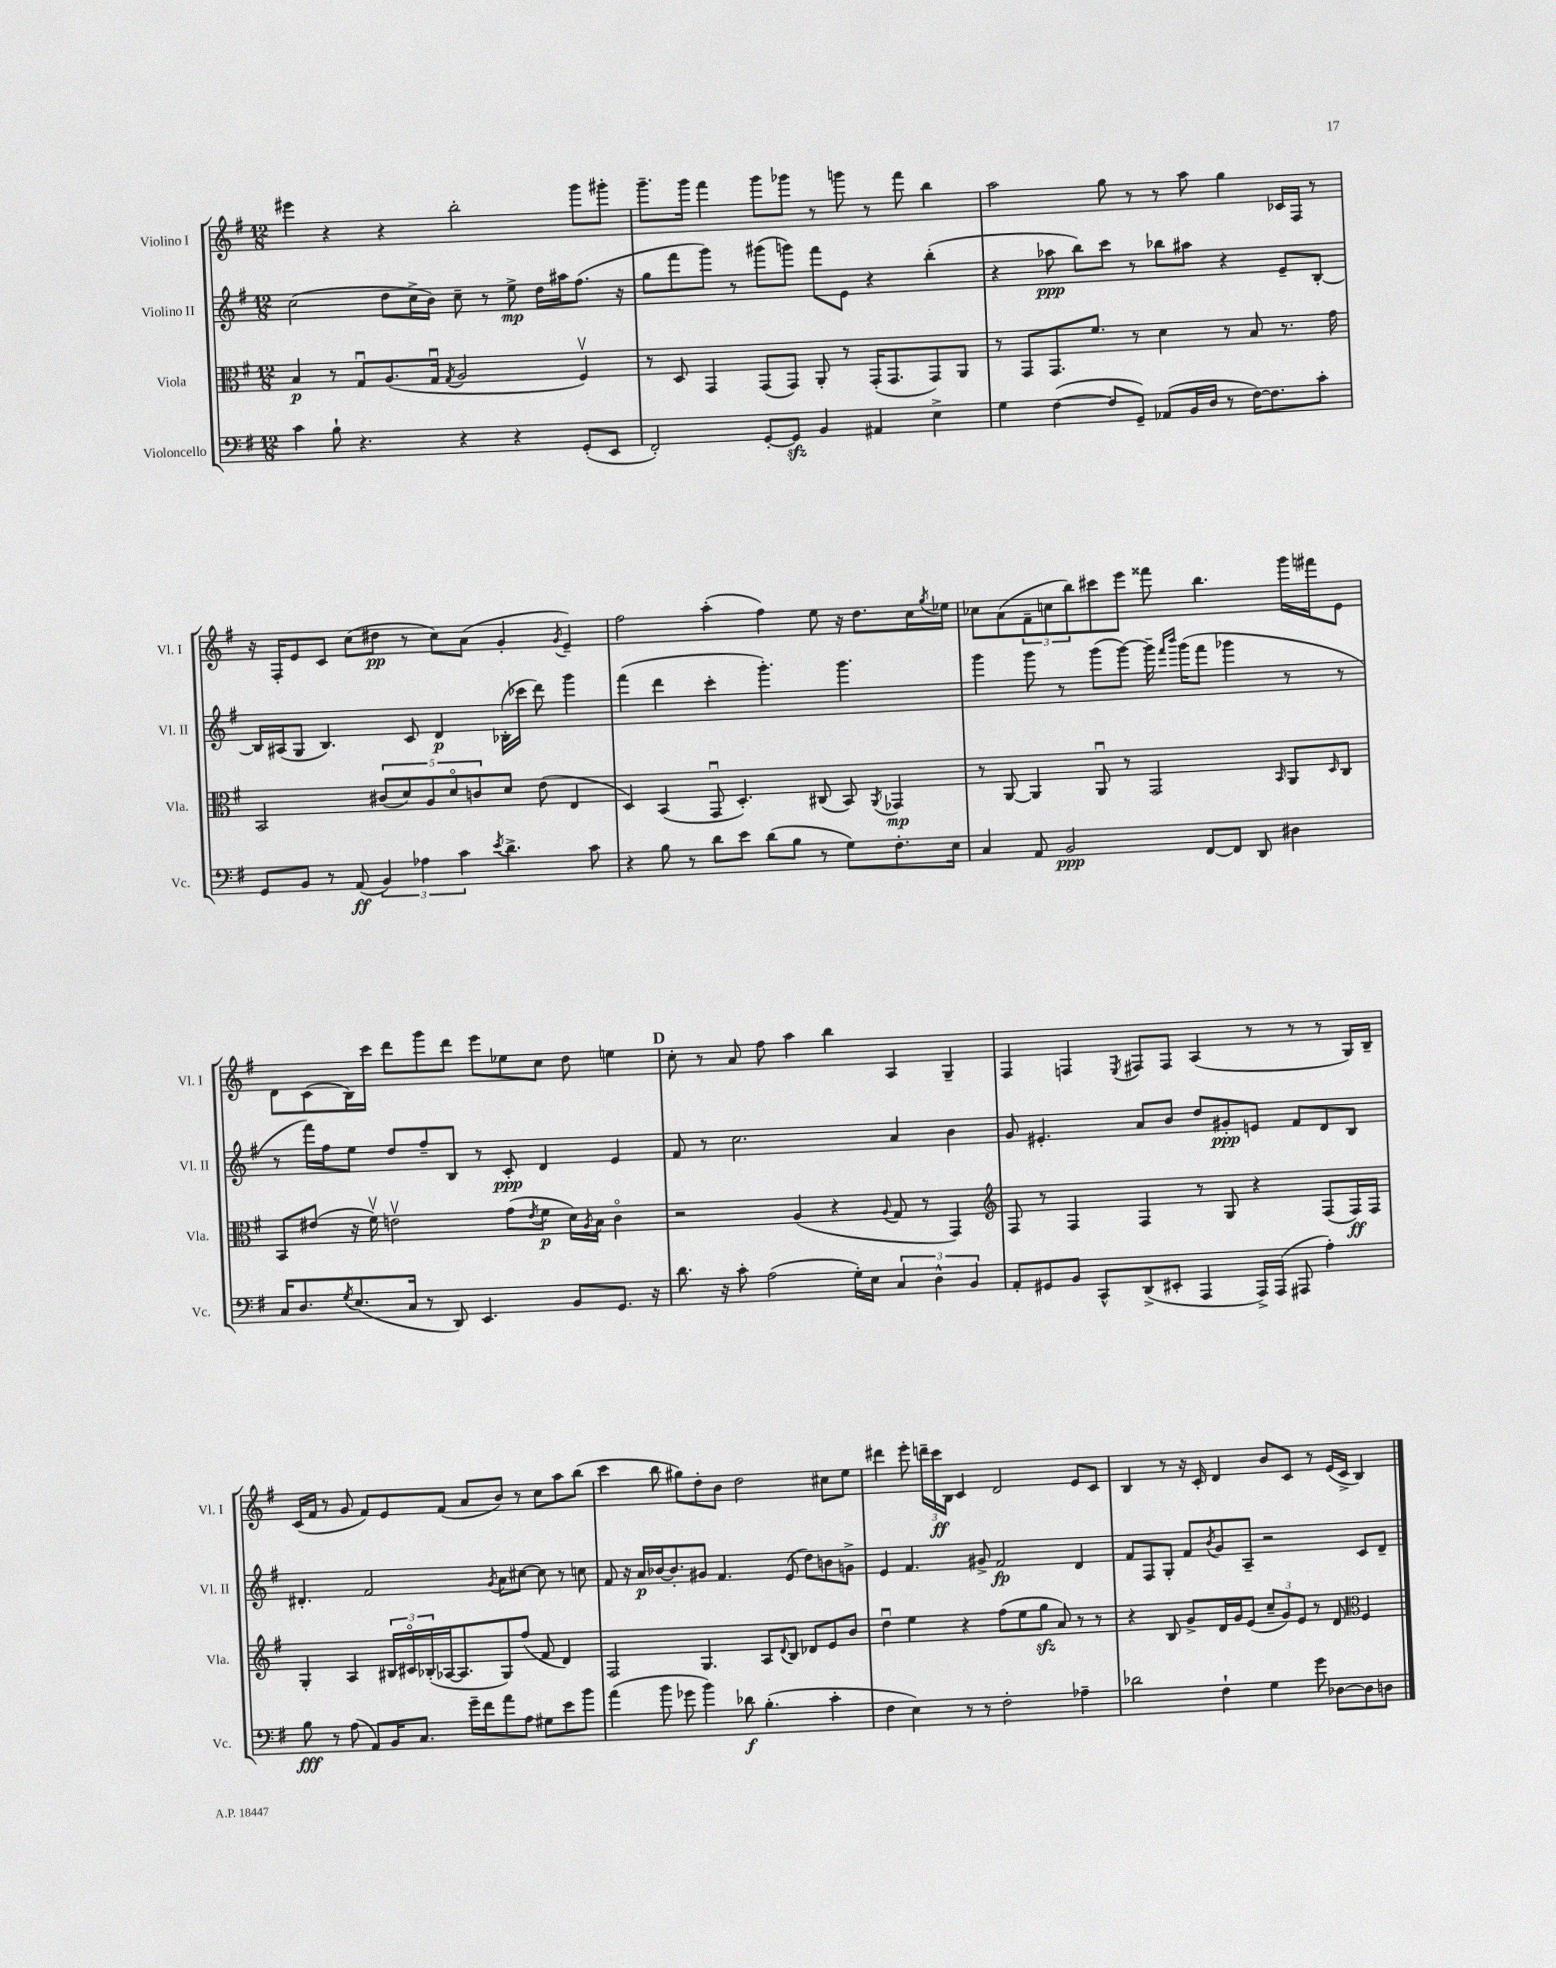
<<
\new StaffGroup <<
\new Staff = "s0" \with { instrumentName = "Violino I" shortInstrumentName = "Vl. I" } {
    \clef treble \key g \major \numericTimeSignature \time 12/8
    eis'''4 r4 r4 b''2-. g'''8 gis'''8-. |
    g'''8.-- g'''16 fis'''4 g'''8 ges'''8 r8 g'''8 r8 fis'''8 b''4 |
    a''2 g''8 r8 r8 a''8 g''4 ces'16 fis16 r8 |
    r16 fis16-. e'8 c'8 c''8( dis''8\pp r8 c''8) a'8( g'4-. \acciaccatura { g'8 } e'4--) |
    fis''2 a''4-.( fis''4) e''8 r16 d''8. c''16 \acciaccatura { g''8 } ees''16 |
    ces''8 a'8( \tuplet 3/2 { fis'8-- c''8 b''8) } cis'''8 e'''8 fisis'''8 b''4. g'''16 fis'''16 e'8 |
    d'8 c'8( b16) c'''16 d'''8 g'''8 d'''8 e'''8 ees''8 c''8 d''8 e''4 |
    \mark \markup { \bold "D" } c''8-. r8 a'8 fis''8 a''4 b''4 a4 g4-- |
    fis4 f4 \acciaccatura { e8 } fis8 fis8 a4( r8 r8 r8 g16) b16-- |
    c'16( fis'16 r8 g'8 fis'8) e'8 fis'8( a'8 b'8) r8 c''8 a''8 b''8( |
    c'''4 b''8 gis''8) d''8-. b'8 d''2 cis''8 e''8 |
    dis'''4 e'''8-. \tuplet 3/2 { d'''16-- c'''16\ff b16 } c'4 d'2 e'8 c'8 |
    b4 r8 r16 c'16-. d'4 b'8 c'8 r8 e'16( c'16-> b4) \bar "|." |
}
\new Staff = "s1" \with { instrumentName = "Violino II" shortInstrumentName = "Vl. II" } {
    \clef treble \key g \major \numericTimeSignature \time 12/8
    c''2( d''8 c''16-> b'16) c''8-- r8 e''8->\mp d''16 ais''16 fis''8.( r16 |
    g''8 fis'''8 g'''8) r8 gis'''8( g'''8) fis'''8 e'8 r4 b''4-.( |
    r4 aes''8\ppp b''8) c'''8 r8 bes''8 ais''8 r4 e'8-- b8~-. |
    b16 ais16( g8 b4.) c'8 d'4\p bes16-.( ces'''16 d'''8) g'''4 |
    fis'''4( d'''4 c'''4-. g'''4.-.) g'''4. |
    g'''4 g'''8 r8 g'''8( g'''8~) g'''16-- \grace { fis'''16 b'''16 } g'''16( fis'''8 ges'''4 r8 r8 |
    r8 fis'''16) fis''16 e''8 d''8 fis''8-- b8 r8 c'8-.\ppp d'4 e'4 |
    \mark \markup { \bold "D" } fis'8 r8 c''2. a'4 b'4 |
    g'8 eis'4.-. a'8 b'8 d''8 gis'8-.\ppp e'8 fis'8 d'8 b8 |
    dis'4.-. fis'2 \acciaccatura { g'8 } a'8 cis''8~ cis''8 r8 c''8 |
    fis'8 r16 a'16\p bes'16~ bes'8.-. gis'8 fis'4. e'8( d''8) b'8 g'8-> |
    e'4 fis'4. gis'8-> fis'2\fp d'4 |
    fis'8 fis8 g8-. fis'8 \acciaccatura { b'8 } g'8 a8-- r2 c'8 d'8-- \bar "|." |
}
\new Staff = "s2" \with { instrumentName = "Viola" shortInstrumentName = "Vla." } {
    \clef alto \key g \major \numericTimeSignature \time 12/8
    b4\p r8 g8\downbow a8.( g16\downbow \acciaccatura { g8 } a2 fis4\upbow) |
    r8 d8 g,4 g,8( g,8) a,8-. r8 g,16-.( g,8. g,8) a,8 |
    r8 g,8 g,8. fis'8. r8 d'4 r8 b8 r8. g'16 |
    b,2 \tuplet 5/4 { cis'8( d'8) a8 d'8\flageolet c'8 } d'8 e'8( e4 |
    d4) b,4( g,8\downbow d4.-.) cis8( b,8) \acciaccatura { a,8 } ges,4\mp |
    r8 a,8~ a,4 a,8\downbow r8 g,2 \grace { b,16 } a,8 \grace { d16 } c8 |
    b,8 eis'8( r16 fis'16\upbow) e'2\upbow g'8( \acciaccatura { e'8 } fis'8\p d'16) \acciaccatura { a8 } b16 c'4\flageolet |
    \mark \markup { \bold "D" } r2 a4( r4 \appoggiatura { a8 } g8 r8 g,4) |
    \clef treble fis8 r8 fis4 fis4 r8 g8 r4 fis8( fis16\ff) fis16 |
    g4-. a4 \tuplet 3/2 { bis16 cis'16\flageolet bes16-.( } aes16~ aes8. g8) fis''8( fis'8 d'4) |
    fis2 g4. a8 \appoggiatura { d'8 } b8 des'8 e'8 b'8 |
    d''4\downbow e''4 r4 fis''8( e''8 g''8\sfz a'8) r8 r8 |
    r4 b8 g'8-> d'16 g'16 e'8( \tuplet 3/2 { c''8-- g'8) e'8 } r8 d'8 \clef alto fis4 \bar "|." |
}
\new Staff = "s3" \with { instrumentName = "Violoncello" shortInstrumentName = "Vc." } {
    \clef bass \key g \major \numericTimeSignature \time 12/8
    c'4 b8-! r4. r4 r4 g,8-.( e,8 |
    fis,2-.) g,8~-. g,8\sfz b,4 ais,4 e4-> |
    g4 fis4~( fis8 g,8--) aes,8( b,16 d16 r8 fis16~) fis8. c'8-. |
    g,8 b,8 r8 a,8\ff( \tuplet 3/2 { b,4) aes4 c'4 } \acciaccatura { e'8 } d'4.-> c'8 |
    r4 b8 r8 d'8 e'8 d'8( b8 r8 g8) fis8.-. e16 |
    c4 a,8 b,2\ppp fis,8~ fis,8 d,8 dis4 |
    c16 d8. \acciaccatura { g8 } e8.( c16 r8 d,8) e,4. b,8 g,8. r16 |
    \mark \markup { \bold "D" } d'8. r16 c'8-. a2( g16-.) e16 \tuplet 3/2 { c4 d4-^ b,4 } |
    a,8-. gis,8 b,8 c,8-^ d,8->( eis,8-. a,,4 a,,16->) a,,16( ais,,8 a4-.) |
    b8\fff r8 a8( a,8) b,16 c8. g'16-- fis'16 a'8 a8 gis8 e'8 b'8 |
    a'4( b'8 ges'8 b'4) des'8\f b4.-.( c'4-. |
    fis4 e4) r8 r8 fis2-. aes4-- |
    des'2 fis4-! g4 g'8 des8~ des8 d8 \bar "|." |
}
>>
>>
\layout { \context { \Score \remove "Bar_number_engraver" } }
